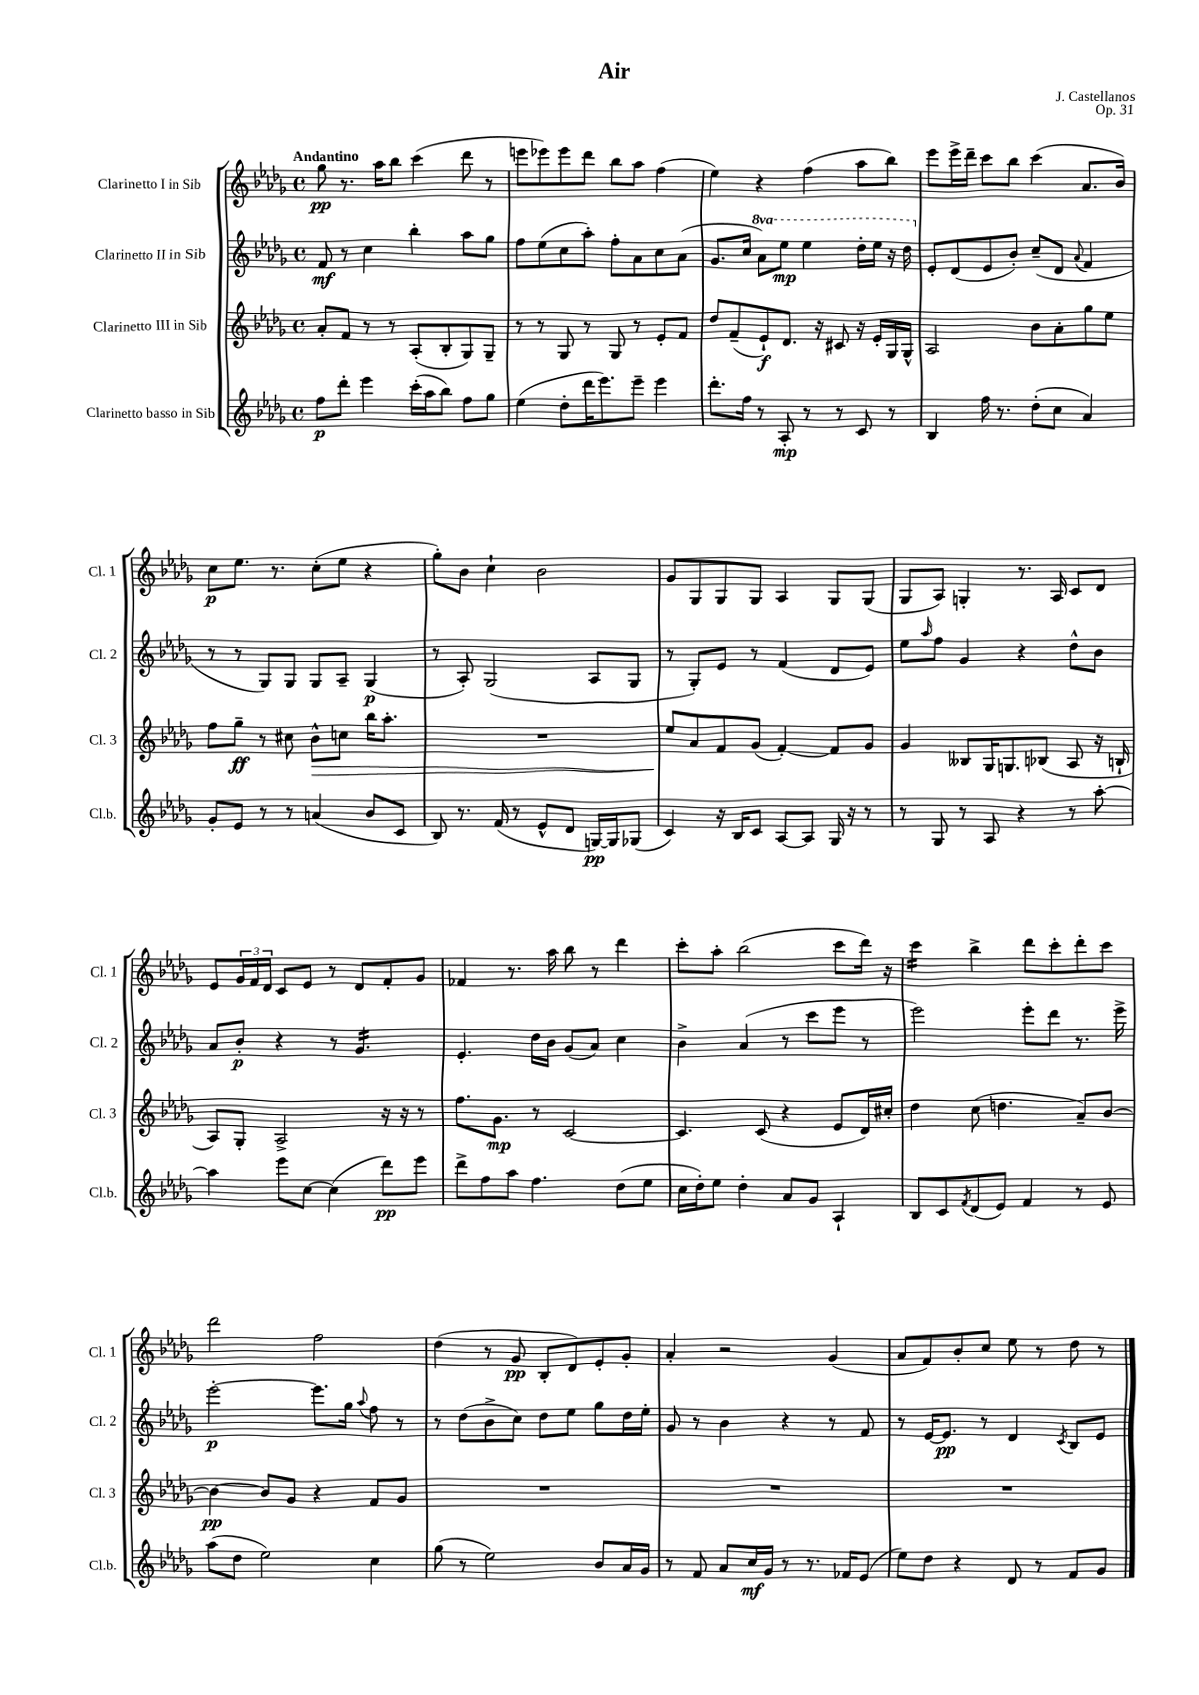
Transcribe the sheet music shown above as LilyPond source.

\header { title = "Air" composer = "J. Castellanos" opus = "Op. 31" }
<<
\new StaffGroup <<
\new Staff = "s0" \with { instrumentName = "Clarinetto I in Sib" shortInstrumentName = "Cl. 1" } {
    \clef treble \key des \major \defaultTimeSignature \time 4/4 \tempo "Andantino"
    ges''8\pp r8. aes''16 bes''8 c'''4( des'''8 r8 |
    e'''8 ees'''8) ees'''8 des'''8 bes''8 aes''8 f''4( |
    ees''4) r4 f''4( aes''8 bes''8) |
    ees'''8 ees'''16-> des'''16-- c'''8 bes''8 c'''4( aes'8. bes'16) |
    c''8\p ees''8. r8. c''8-.( ees''8 r4 |
    ges''8-.) bes'8 c''4-! bes'2 |
    ges'8 ges8 ges8 ges8 aes4 ges8 ges8( |
    ges8 aes8) g4-. r8. aes16 c'8 des'8 |
    ees'8 \tuplet 3/2 { ges'16 f'16 des'16 } c'8 ees'8 r8 des'8 f'8-. ges'8 |
    fes'4 r8. aes''16 bes''8 r8 des'''4 |
    c'''8-. aes''8-. bes''2( c'''8 des'''16) r16 |
    c'''4:16 bes''4-> des'''8 c'''8-. des'''8-. c'''8 |
    des'''2 f''2 |
    des''4( r8 ges'8\pp bes8-. des'8) ees'8-. ges'8-. |
    aes'4-. r2 ges'4( |
    aes'8 f'8) bes'8-. c''8 ees''8 r8 des''8 r8 \bar "|." |
}
\new Staff = "s1" \with { instrumentName = "Clarinetto II in Sib" shortInstrumentName = "Cl. 2" } {
    \clef treble \key des \major \defaultTimeSignature \time 4/4 \set Staff.ottavationMarkups = #ottavation-simple-ordinals
    f'8\mf r8 c''4 bes''4-. aes''8 ges''8 |
    f''8 ees''8( c''8 aes''8-.) f''8-. aes'8 c''8 aes'8( |
    ges'8. c''16 \ottava #1 aes''8) ees'''8\mp ees'''4 des'''16-. ees'''16 r16 des'''16 \ottava #0 |
    ees'8-. des'8( ees'8 bes'8-.) c''8--( des'8 \appoggiatura { aes'8 } f'4 |
    r8 r8 ges8) ges8 ges8 aes8-- ges4\p( |
    r8 aes8-.) ges2( aes8 ges8 |
    r8 ges8-.) ees'8 r8 f'4( des'8 ees'8) |
    ees''8 \grace { aes''16 } f''8 ges'4 r4 des''8-^ bes'8 |
    aes'8 bes'8-.\p r4 r8 ges'4.:16 |
    ees'4.-. des''16 bes'16 ges'8( aes'8) c''4 |
    bes'4-> aes'4( r8 c'''8 ees'''8 r8 |
    ees'''2) ees'''8-. des'''8 r8. ees'''16-> |
    ees'''2~-.\p ees'''8. ges''16 \appoggiatura { aes''8 } f''8 r8 |
    r8 des''8( bes'8-> c''8) des''8 ees''8 ges''8 des''16 ees''16-. |
    ges'8 r8 bes'4 r4 r8 f'8 |
    r8 ees'16~ ees'8.\pp r8 des'4 \acciaccatura { c'8 } bes8 ees'8 \bar "|." |
}
\new Staff = "s2" \with { instrumentName = "Clarinetto III in Sib" shortInstrumentName = "Cl. 3" } {
    \clef treble \key des \major \defaultTimeSignature \time 4/4
    aes'8-. f'8 r8 r8 aes8-.( bes8-. ges8) ges8-- |
    r8 r8 ges8 r8 ges8 r8 ees'8-. f'8 |
    des''8 f'8--( ees'8-!\f) des'8. r16 cis'8 r16 ees'16-. ges16 ges16-^ |
    aes2 bes'8 aes'8-. ges''8 ees''8 |
    f''8 ges''8--\ff r8 cis''8 bes'8-^\> c''8 bes''16 aes''8.-. |
    R1 |
    ees''8\! aes'8 f'8 ges'8( f'4~-.) f'8 ges'8 |
    ges'4 beses8 ges16 g8. bes8( aes8 r16 b16-! |
    aes8) ges8-. aes2-> r16 r16 r8 |
    f''8. ges'8.\mp r8 c'2~ |
    c'4. c'8( r4 ees'8 des'16) cis''16-. |
    des''4 c''8( d''4. aes'8--) bes'8~ |
    bes'4~\pp bes'8 ges'8 r4 f'8 ges'8 |
    R1 |
    R1 |
    R1 \bar "|." |
}
\new Staff = "s3" \with { instrumentName = "Clarinetto basso in Sib" shortInstrumentName = "Cl.b." } {
    \clef treble \key des \major \defaultTimeSignature \time 4/4
    f''8\p des'''8-. ees'''4 c'''16-.( aes''16 bes''8) f''8 ges''8 |
    ees''4( des''8-. des'''16 ees'''8.) ees'''8-- ees'''4 |
    des'''8.-. f''16 r8 aes8-.\mp r8 r8 c'8 r8 |
    bes4 f''16 r8. des''8-.( c''8 aes'4) |
    ges'8-. ees'8 r8 r8 a'4( bes'8 c'8 |
    bes8) r8. f'16( r8 ees'8-^ des'8 g16~\pp) g16 ges8( |
    c'4) r16 bes16 c'8 aes8~ aes8 ges16 r16 r8 |
    r8 ges8 r8 aes8 r4 r8 aes''8~-. |
    aes''4 ees'''8 c''8~ c''4( des'''8\pp) ees'''8 |
    des'''8-> f''8 aes''8 f''4. des''8( ees''8 |
    c''16 des''16-.) ees''8 des''4-. aes'8 ges'8 aes4-! |
    bes8 c'8 \acciaccatura { f'8 } des'8( ees'8) f'4 r8 ees'8 |
    aes''8( des''8 ees''2) c''4 |
    ges''8( r8 ees''2) bes'8 aes'16 ges'16 |
    r8 f'8 aes'8 c''16\mf ges'16 r8 r8. fes'16 ees'8( |
    ees''8) des''8 r4 des'8 r8 f'8 ges'8 \bar "|." |
}
>>
>>
\layout { \context { \Score \remove "Bar_number_engraver" } }
